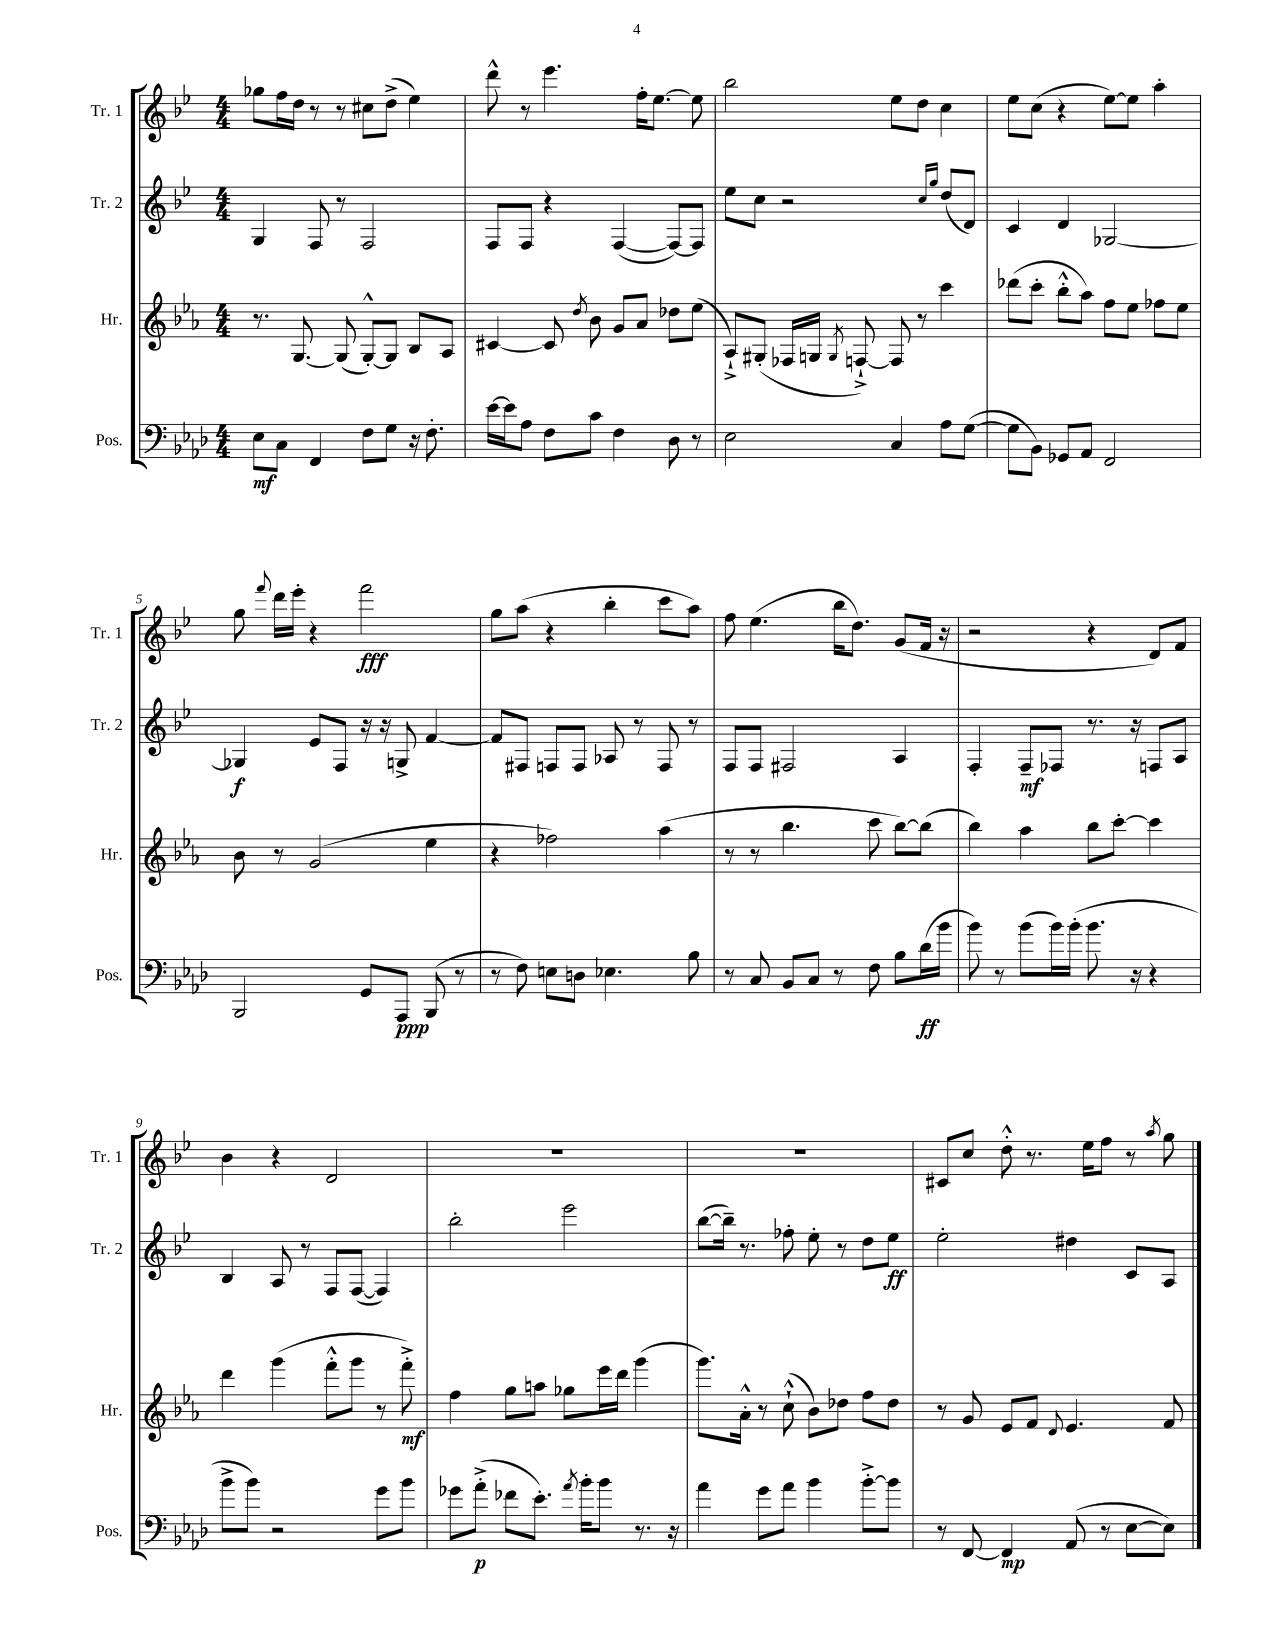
<<
\new StaffGroup <<
\new Staff = "s0" \with { instrumentName = "Tr. 1" shortInstrumentName = "Tr. 1" } {
    \clef treble \key bes \major \numericTimeSignature \time 4/4
    \autoBeamOff ges''8[ f''16 d''16] r8 r8 cis''8[ d''8]->( ees''4) |
    d'''8-^ r8 ees'''4. f''16[-. ees''8.]~ ees''8 |
    bes''2 ees''8[ d''8] c''4 |
    ees''8[ c''8]( r4 ees''8[~) ees''8] a''4-. |
    g''8 \appoggiatura { f'''8 } d'''16[ ees'''16]-. r4 f'''2\fff |
    g''8[ a''8]( r4 bes''4-. c'''8[ a''8]) |
    f''8 ees''4.( bes''16[ d''8.]) g'8[( f'16] r16 |
    r2 r4 d'8[) f'8] |
    bes'4 r4 d'2 |
    R1 |
    R1 |
    cis'8[ c''8] d''8-.-^ r8. ees''16[ f''8] r8 \acciaccatura { a''8 } g''8 \bar "|." |
}
\new Staff = "s1" \with { instrumentName = "Tr. 2" shortInstrumentName = "Tr. 2" } {
    \clef treble \key bes \major \numericTimeSignature \time 4/4
    \autoBeamOff g4 f8 r8 f2 |
    f8[ f8] r4 f4~( f8[~) f8] |
    ees''8[ c''8] r2 \grace { c''16[ g''16] } d''8[( d'8]) |
    c'4 d'4 ges2~ |
    ges4\f ees'8[ f8] r16 r16 g8-> f'4~ |
    f'8[ fis8] f8[ f8] aes8 r8 f8 r8 |
    f8[ f8] fis2 a4 |
    f4-. f8[--\mf fes8] r8. r16 f8[ a8] |
    bes4 a8 r8 f8[ f8]~( f4) |
    bes''2-. ees'''2 |
    bes''8[~( bes''16]--) r8. fes''8-. ees''8-. r8 d''8[ ees''8]\ff |
    ees''2-. dis''4 c'8[ a8] \bar "|." |
}
\new Staff = "s2" \with { instrumentName = "Hr." shortInstrumentName = "Hr." } {
    \clef treble \key ees \major \numericTimeSignature \time 4/4
    \autoBeamOff r8. g8.~ g8( g8[~-.-^) g8] bes8[ aes8] |
    cis'4~ cis'8 \acciaccatura { d''8 } bes'8 g'8[ aes'8] des''8[ ees''8]( |
    aes8[-!->) gis8]-.( fes16[ g16] \acciaccatura { g8 } f8~-!->) f8 r8 c'''4 |
    des'''8[( c'''8]-. bes''8[-.-^ aes''8]) f''8[ ees''8] fes''8[ ees''8] |
    bes'8 r8 g'2( ees''4 |
    r4 fes''2) aes''4( |
    r8 r8 bes''4. c'''8 bes''8[~) bes''8]( |
    bes''4) aes''4 bes''8[ c'''8]~-. c'''4 |
    d'''4 g'''4( f'''8[-.-^ g'''8] r8 f'''8-.->\mf) |
    f''4 g''8[ a''8] ges''8[ ees'''16 d'''16] g'''4( |
    g'''8.[) aes'16]-.-^ r8 c''8-!-^( bes'8[) des''8] f''8[ des''8] |
    r8 g'8 ees'8[ f'8] \appoggiatura { d'8 } ees'4. f'8 \bar "|." |
}
\new Staff = "s3" \with { instrumentName = "Pos." shortInstrumentName = "Pos." } {
    \clef bass \key aes \major \numericTimeSignature \time 4/4
    \autoBeamOff ees8[\mf c8] f,4 f8[ g8] r16 f8.-. |
    ees'16[~ ees'16 aes8] f8[ c'8] f4 des8 r8 |
    ees2 c4 aes8[ g8]~( |
    g8[ bes,8]) ges,8[ aes,8] f,2 |
    bes,,2 g,8[ aes,,8]\ppp bes,,8( r8 |
    r8 f8) e8[ d8] ees4. bes8 |
    r8 c8 bes,8[ c8] r8 f8 bes8[ des'16\ff( bes'16] |
    bes'8) r8 bes'8[( bes'16) bes'16]-.( bes'8. r16 r4 |
    bes'8[-> bes'8]) r2 g'8[ bes'8] |
    ges'8[ aes'8]-.->\p( fes'8[ ees'8.]-.) \acciaccatura { aes'8 } bes'16[-. bes'8] r8. r16 |
    aes'4 g'8[ aes'8] bes'4 bes'8[~-.-> bes'8] |
    r8 f,8~ f,4\mp aes,8( r8 ees8[~ ees8]) \bar "|." |
}
>>
>>
